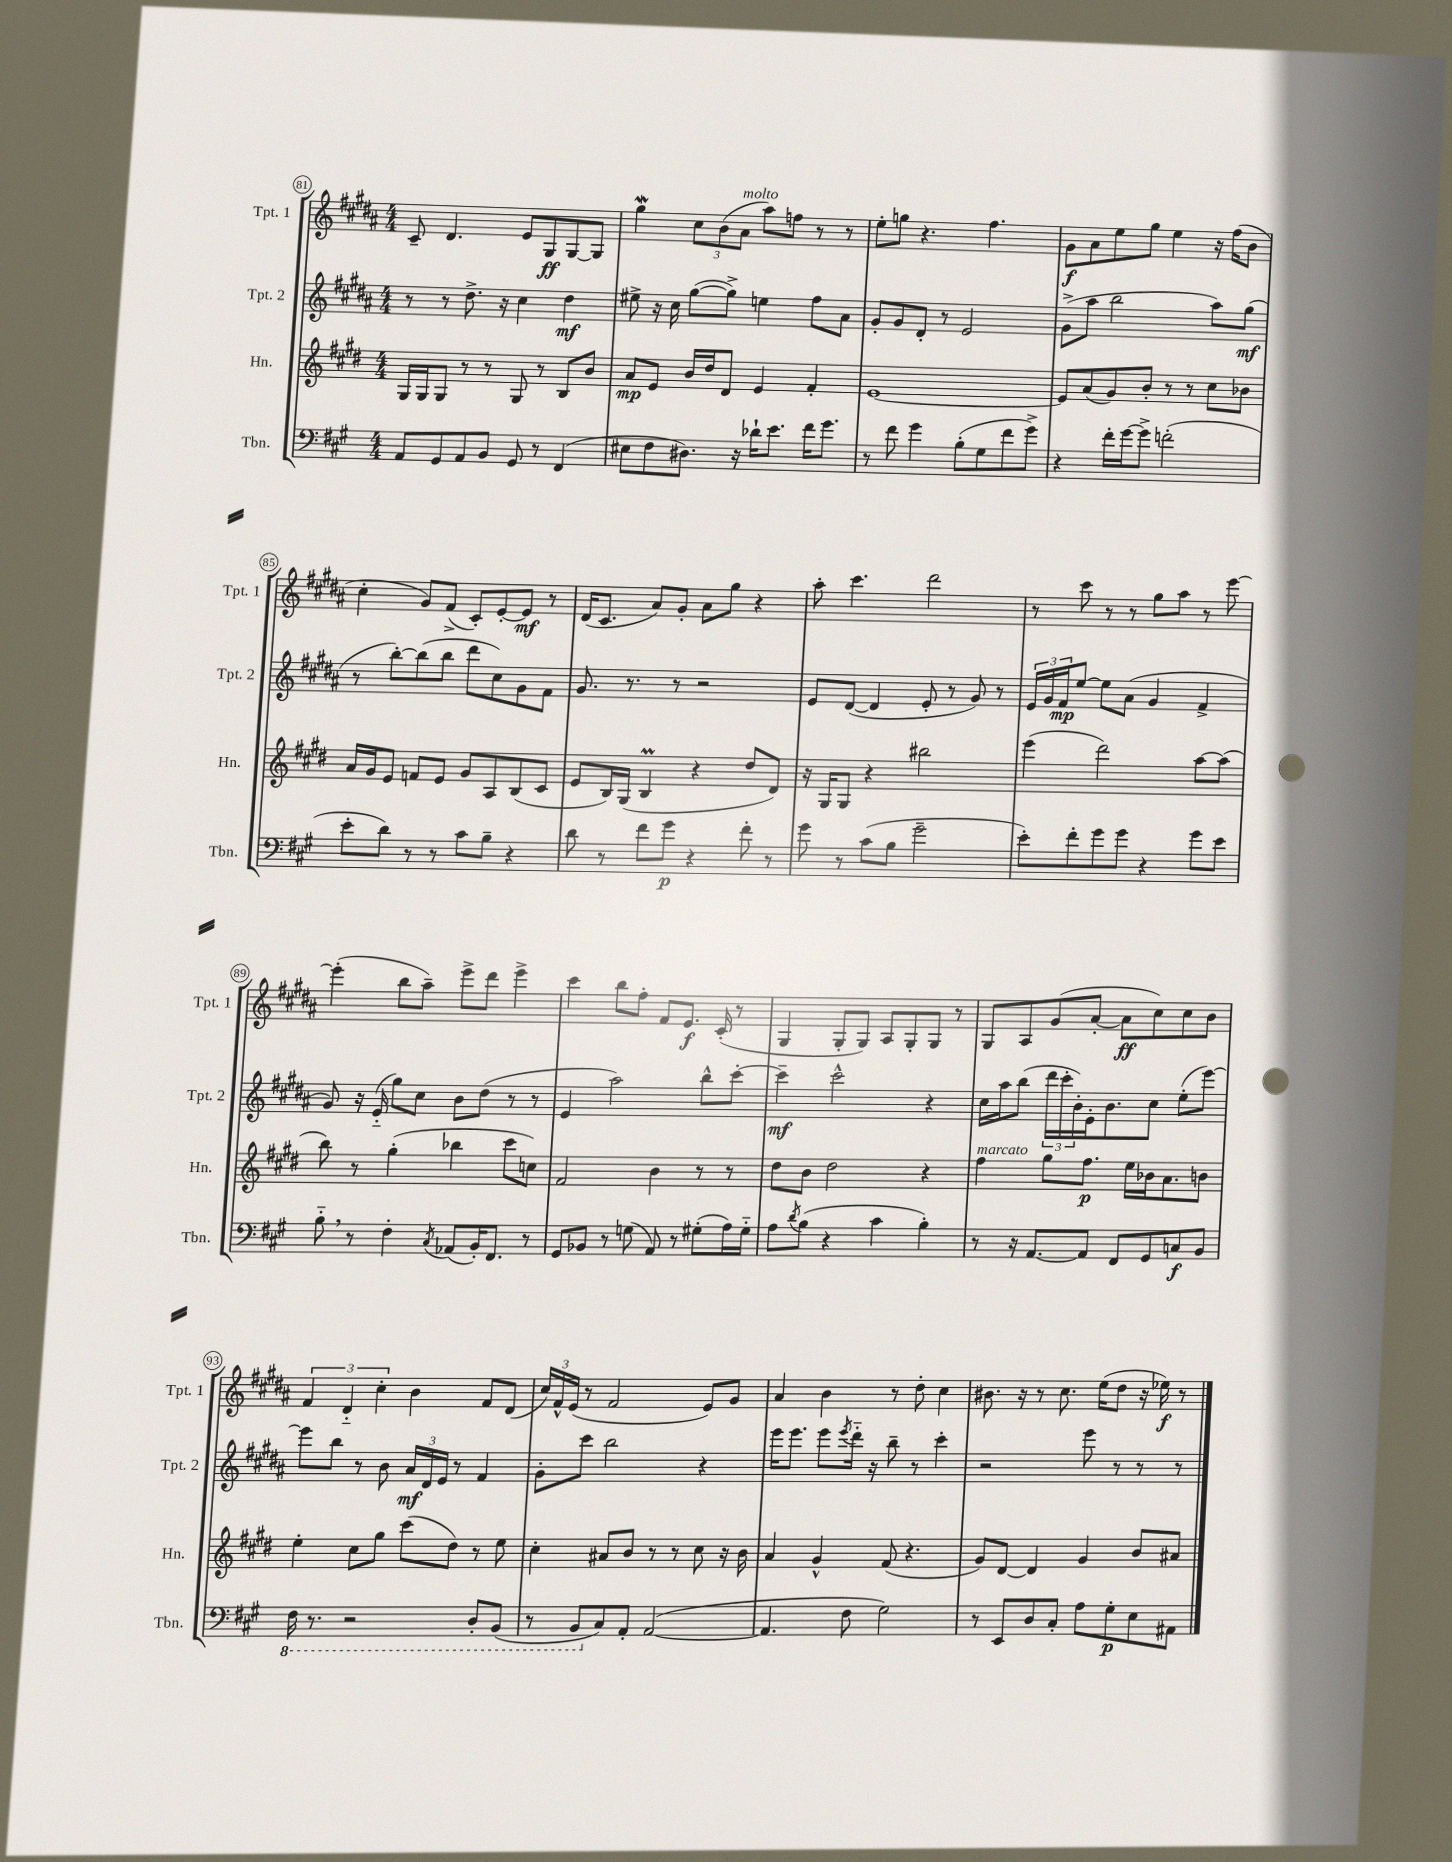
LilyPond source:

<<
\new StaffGroup <<
\new Staff = "s0" \with { instrumentName = "Tpt. 1" shortInstrumentName = "Tpt. 1" } {
    \clef treble \key b \major \numericTimeSignature \time 4/4
    cis'8-- dis'4. e'8 gis8\ff gis8~ gis8 |
    gis''4\mordent \tuplet 3/2 { cis''8 b'8( ais'8^\markup { \italic "molto" } } ais''8) f''8 r8 r8 |
    e''8-. g''8 r4. fis''4. |
    gis'8\f ais'8 e''8 gis''8 e''4 r16 fis''16( b'8 |
    cis''4-. gis'8) fis'8->( cis'8-.) e'8~-. e'8\mf r8 |
    dis'16( cis'8. ais'8) gis'8-. ais'8 gis''8 r4 |
    ais''8-. cis'''4. dis'''2 |
    r8 cis'''8 r8 r8 gis''8 ais''8 r8 e'''8~ |
    e'''4-.( b''8 ais''8--) e'''8-> dis'''8 e'''4-> |
    cis'''4 b''8 fis''8-. fis'8 e'8.\f cis'16-.( r8 |
    gis4 gis8-. gis8) ais8 gis8-. gis8 r8 |
    gis8 ais8 gis'8( ais'8~-. ais'8\ff cis''8) cis''8 b'8 |
    \tuplet 3/2 { fis'4 dis'4-_ cis''4-. } b'4 fis'8 dis'8( |
    \tuplet 3/2 { cis''16) fis'16-^ e'16( } r8 fis'2 e'8) gis'8 |
    ais'4 b'4 r8 dis''8-. cis''4 |
    bis'8. r16 r8 cis''8. e''16( dis''8 r16 ees''16\f) r8 \bar "|." |
}
\new Staff = "s1" \with { instrumentName = "Tpt. 2" shortInstrumentName = "Tpt. 2" } {
    \clef treble \key b \major \numericTimeSignature \time 4/4
    r8 r8 dis''8.-> r16 cis''4 dis''4\mf |
    eis''8-> r16 cis''16 gis''8~( gis''8->) e''4 fis''8 ais'8 |
    gis'8-. gis'8 dis'8-. r8 e'2 |
    gis'8->( ais''8 b''2 ais''8) gis''8\mf( |
    r8 b''8~-.) b''8( b''8 dis'''8 cis''8) gis'8 fis'8 |
    gis'8. r8. r8 r2 |
    e'8 dis'8~( dis'4 e'8-. r8 gis'8) r8 |
    \tuplet 3/2 { e'16 gis'16 fis'16\mp } e''8~ e''8 ais'8( gis'4 fis'4-> |
    gis'8) r16 e'16-_( gis''8) cis''8 b'8 dis''8( r8 r8 |
    e'4 ais''2) b''8-^ cis'''8~-. |
    cis'''4--\mf cis'''2-^ r4 |
    cis''16 ais''16 b''8( \tuplet 3/2 { dis'''16 cis'''16-. b'16-.) } e'16-. b'8. cis''8 e''8-.( e'''8~) |
    e'''8 b''8 r8 b'8 \tuplet 3/2 { ais'16\mf dis'16 e'16 } r8 fis'4 |
    gis'8-. cis'''8 b''2 r4 |
    e'''16 e'''8. e'''8 \acciaccatura { e'''8 } dis'''16-_ r16 b''8-- r8 cis'''4-. |
    r2 e'''8 r8 r8 r8 \bar "|." |
}
\new Staff = "s2" \with { instrumentName = "Hn." shortInstrumentName = "Hn." } {
    \clef treble \key e \major \numericTimeSignature \time 4/4
    gis16 gis16 gis8 r8 r8 gis8 r8 b8 b'8 |
    a'8\mp e'8 b'16 dis''16 dis'8 e'4 fis'4-. |
    e'1~ |
    e'8 a'8( gis'8) b'8-. r8 r8 cis''8 bes'8 |
    a'16 gis'16 e'8 f'8 e'8 gis'8 a8 b8( cis'8 |
    e'8 b16) gis16( b4\prall r4 dis''8 dis'8) |
    r16 gis16 gis8 r4 bis''2 |
    e'''4( dis'''2) a''8~ a''8( |
    b''8) r8 gis''4-.( bes''4 cis'''8 c''8) |
    fis'2 b'4 r8 r8 |
    dis''8 b'8 dis''2 r4 |
    fis''4^\markup { \italic "marcato" } gis''8 fis''8.\p e''16 bes'16 a'8. b'8 |
    e''4-. cis''8 gis''8 cis'''8( dis''8) r8 e''8 |
    cis''4-. ais'8 b'8 r8 r8 cis''8 r16 b'16 |
    a'4 gis'4-^ fis'8( r4. |
    gis'8) dis'8~ dis'4 gis'4 b'8 ais'8 \bar "|." |
}
\new Staff = "s3" \with { instrumentName = "Tbn." shortInstrumentName = "Tbn." } {
    \clef bass \key a \major \numericTimeSignature \time 4/4
    a,8 gis,8 a,8 b,8 gis,8 r8 fis,4( |
    eis8 fis8 dis8.) r16 des'16-! e'8. fis'16 gis'8. |
    r8 fis'8 gis'4 b8-.( gis8 fis'8 gis'8->) |
    r4 fis'16-. gis'16~ gis'8-> f'2-.( |
    e'8-. d'8) r8 r8 cis'8 b8-- r4 |
    d'8 r8 fis'8 gis'8\p r4 fis'8-. r8 |
    gis'8 r8 cis'8( b8 gis'2-- |
    e'8-.) fis'8-. gis'8 gis'8 r4 gis'8 e'8 |
    b8-_ \breathe r8 fis4-. \acciaccatura { cis8 } aes,8( b,16-.) fis,8. r8 |
    gis,8 bes,8 r8 g8( a,8) r8 gis8-.( a16) gis16-_ |
    a8 \acciaccatura { d'8 } b8( r4 cis'4 b4-.) |
    r8 r16 a,8.~ a,8 fis,8 gis,8 c8\f b,8 |
    \ottava #-1 fis,16 r8. r2 d,8-. b,,8( |
    r8 b,,8 \ottava #0 cis8) a,8-. a,2~( |
    a,4. fis8 gis2) |
    r8 e,8 d8 cis8-. a8 gis8-.\p e8 ais,8 \bar "|." |
}
>>
>>
\layout { \context { \Score currentBarNumber = #81 \override BarNumber.stencil = #(make-stencil-circler 0.1 0.3 ly:text-interface::print) } }
